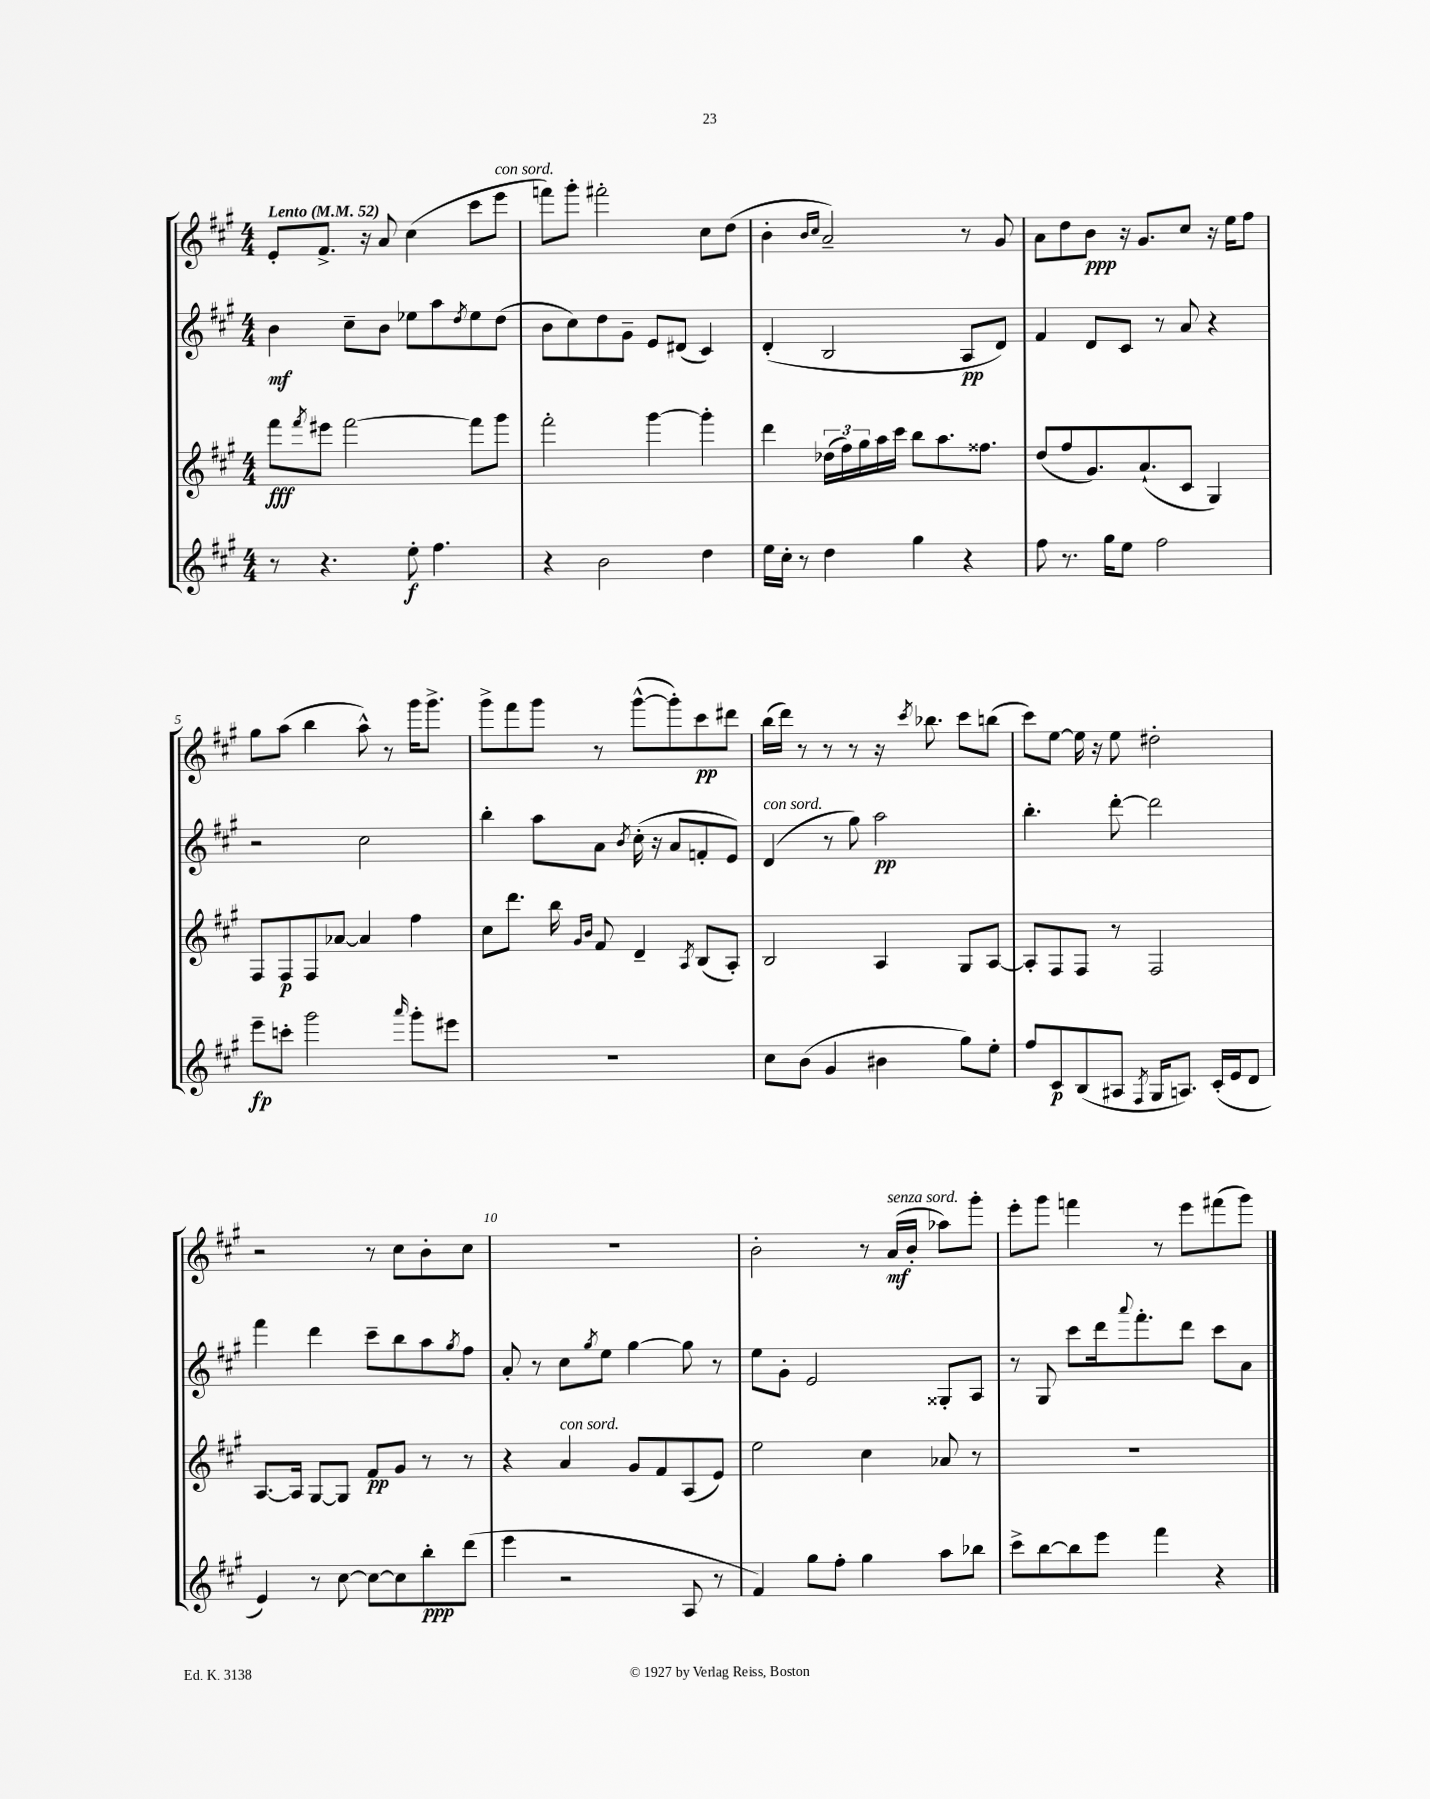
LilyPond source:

<<
\new StaffGroup <<
\new Staff = "s0" {
    \clef treble \key a \major \numericTimeSignature \time 4/4 \tempo "Lento" 4 = 52
    e'8-. fis'8.-> r16 a'8 cis''4( cis'''8 e'''8^\markup { \italic "con sord." } |
    f'''8) gis'''8-. fis'''2-. cis''8 d''8( |
    b'4-. \grace { b'16 cis''16 } a'2--) r8 gis'8 |
    a'8 d''8 b'8\ppp r16 gis'8. cis''8 r16 e''16 fis''8 |
    gis''8 a''8( b''4 a''8-^) r8 gis'''16 gis'''8.-> |
    gis'''8-> fis'''8 gis'''8 r8 gis'''8~-^( gis'''8-.) cis'''8\pp dis'''8 |
    b''16( d'''16) r8 r8 r8 r16 \acciaccatura { cis'''8 } bes''8. cis'''8 b''8( |
    cis'''8) e''8~ e''16 r16 e''8 dis''2-. |
    r2 r8 cis''8 b'8-. cis''8 |
    R1 |
    b'2-. r8 a'16\mf^\markup { \italic "senza sord." }( b'16-. aes''8) gis'''8-. |
    e'''8-. gis'''8 f'''4 r8 e'''8 fis'''8( gis'''8) \bar "|." |
}
\new Staff = "s1" {
    \clef treble \key a \major \numericTimeSignature \time 4/4
    b'4\mf cis''8-- b'8 ees''8 a''8 \acciaccatura { d''8 } ees''8 d''8( |
    b'8 cis''8) d''8 gis'8-- e'8 dis'8( cis'4) |
    d'4-.( b2 a8\pp d'8) |
    fis'4 d'8 cis'8 r8 a'8 r4 |
    r2 cis''2 |
    b''4-. a''8 a'8 \acciaccatura { b'8 } cis''16-.( r16 a'8 f'8-. e'8) |
    d'4^\markup { \italic "con sord." }( r8 gis''8) a''2\pp |
    b''4.-. d'''8~-. d'''2 |
    fis'''4 d'''4 cis'''8-- b''8 a''8 \acciaccatura { gis''8 } fis''8 |
    a'8-. r8 cis''8 \acciaccatura { gis''8 } e''8 gis''4~ gis''8 r8 |
    e''8 gis'8-. e'2 gisis8-. a8 |
    r8 gis8 cis'''8 d'''16 \appoggiatura { a'''8 } fis'''8.-. d'''8 cis'''8 a'8 \bar "|." |
}
\new Staff = "s2" {
    \clef treble \key a \major \numericTimeSignature \time 4/4
    fis'''8\fff \acciaccatura { fis'''8 } eis'''8 fis'''2~ fis'''8 gis'''8 |
    fis'''2-. gis'''4~ gis'''4-. |
    d'''4 \tuplet 3/2 { des''16( fis''16) gis''16 } a''16 cis'''16 b''8 a''8. fisis''8. |
    d''8( fis''8 gis'8.) a'8.-!( cis'8 gis4) |
    fis8 fis8\p fis8 aes'8~ aes'4 fis''4 |
    cis''8 d'''8. b''16 \grace { gis'16 b'16 } fis'8 d'4-- \acciaccatura { a8 } b8( a8-.) |
    b2 a4 gis8 a8~ |
    a8-. fis8 fis8 r8 fis2 |
    a8.~ a16 gis8~ gis8 fis'8\pp gis'8 r8 r8 |
    r4 a'4^\markup { \italic "con sord." } gis'8 fis'8 a8( e'8) |
    e''2 cis''4 aes'8 r8 |
    R1 \bar "|." |
}
\new Staff = "s3" {
    \clef treble \key a \major \numericTimeSignature \time 4/4
    r8 r4. e''8-.\f fis''4. |
    r4 b'2 d''4 |
    e''16 cis''16-. r8 d''4 gis''4 r4 |
    fis''8 r8. gis''16 e''8 fis''2 |
    e'''8--\fp c'''8-. gis'''2 \grace { a'''16 } gis'''8-. eis'''8 |
    R1 |
    cis''8 b'8( gis'4 bis'4 gis''8) e''8-. |
    fis''8 cis'8\p b8( ais8 \acciaccatura { fis8 } gis16 a8.) cis'16-.( e'16 d'8 |
    e'4) r8 cis''8~ cis''8~ cis''8 b''8-.\ppp d'''8( |
    e'''4 r2 a8 r8 |
    fis'4) gis''8 fis''8-. gis''4 a''8 bes''8 |
    cis'''8-> b''8~ b''8 e'''8 fis'''4 r4 \bar "|." |
}
>>
>>
\layout { \context { \Score \override BarNumber.break-visibility = ##(#f #t #t) barNumberVisibility = #(every-nth-bar-number-visible 5) } }
